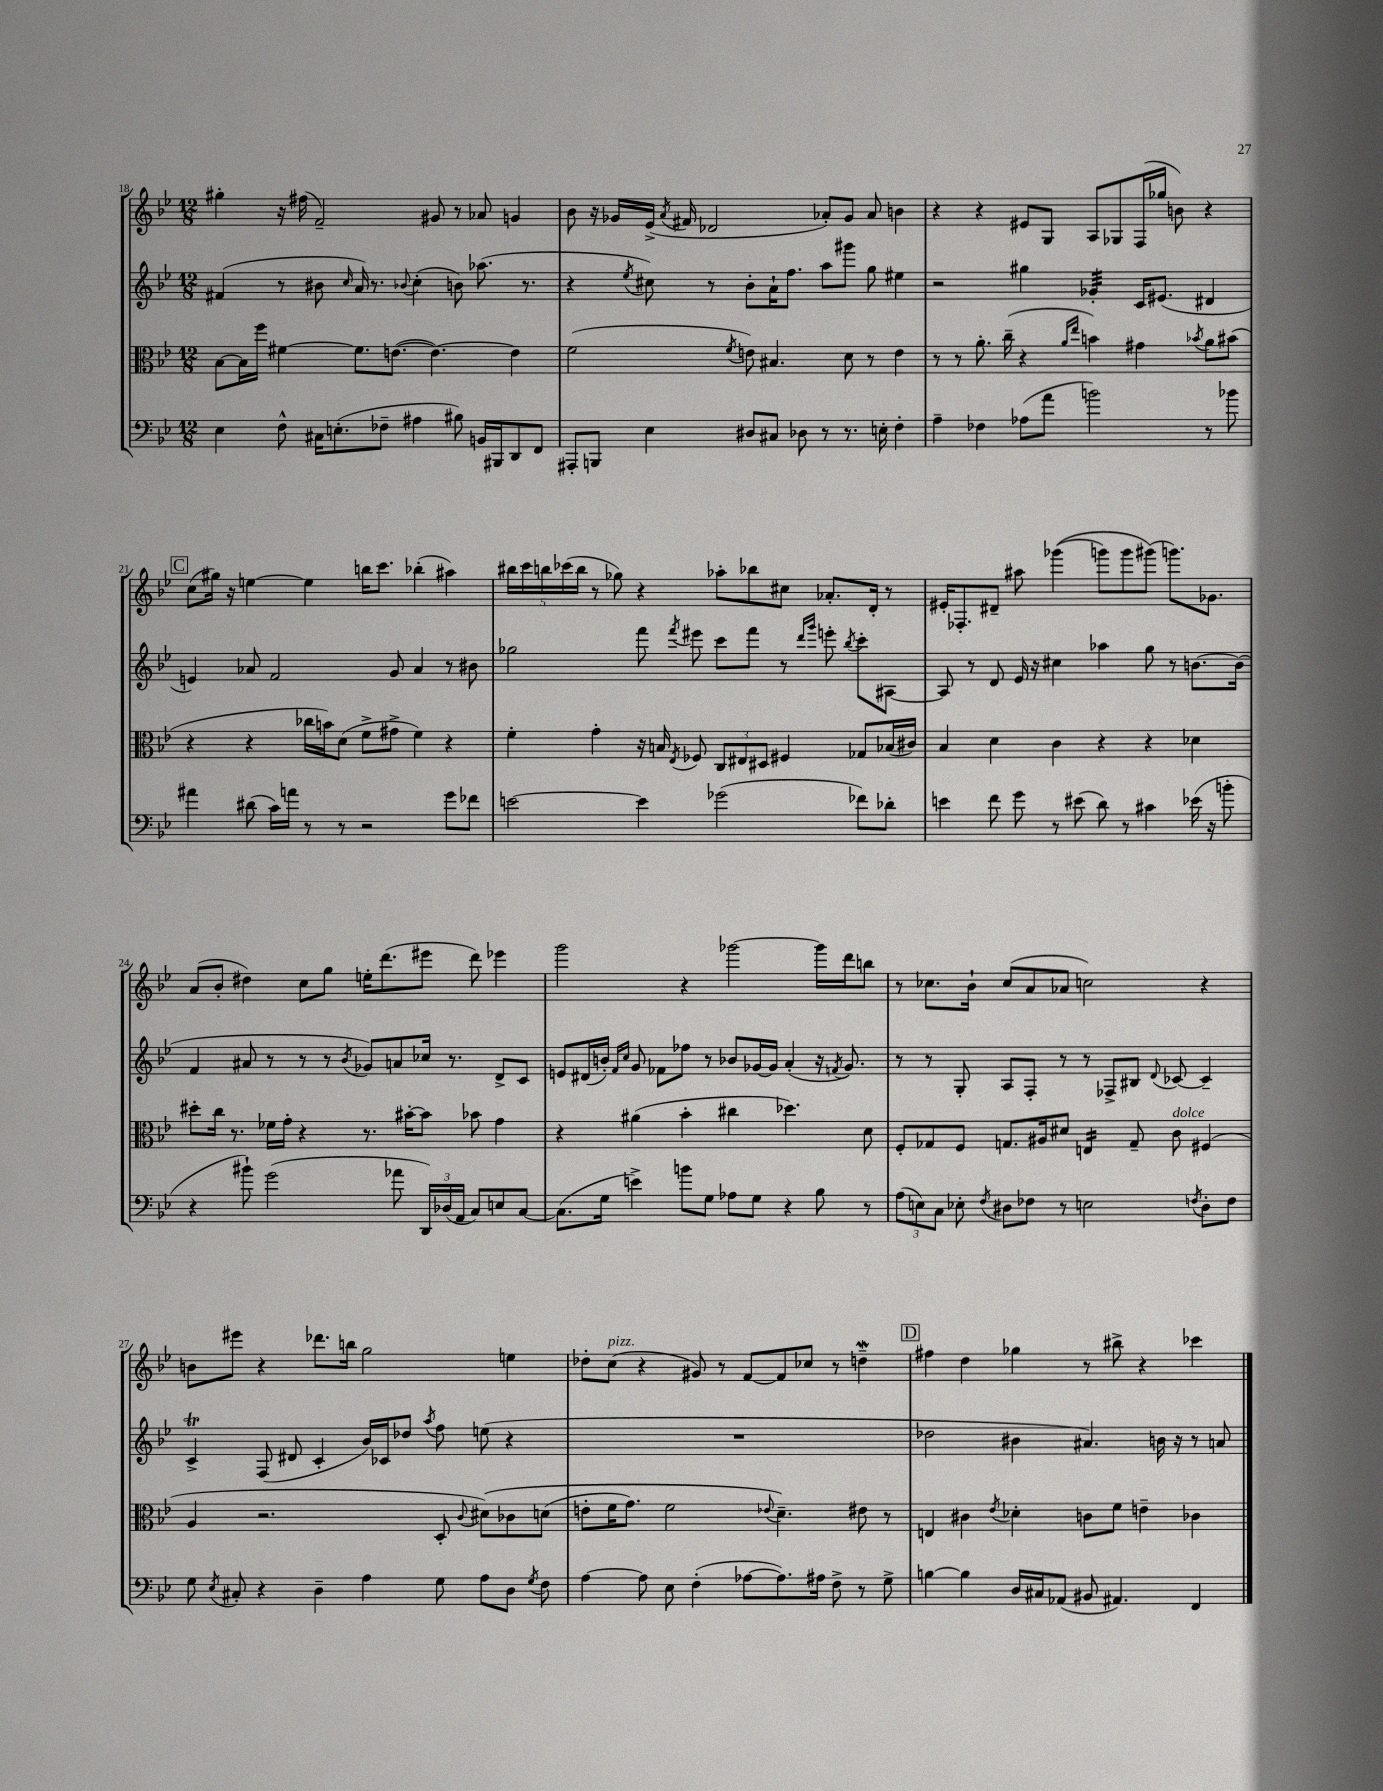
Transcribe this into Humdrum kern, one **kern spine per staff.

**kern	**kern	**kern	**kern
*staff4	*staff3	*staff2	*staff1
*clefF4	*clefC3	*clefG2	*clefG2
*k[b-e-]	*k[b-e-]	*k[b-e-]	*k[b-e-]
*M12/8	*M12/8	*M12/8	*M12/8
4E-\	[8B-\L	(4f#/	4gg#'\
.	16B-\]L	.	.
.	16ff\JJ	.	.
8F^^\	[4f#\	8r	16r
.	.	.	(16ff#\
16C#\LK	.	8b#\	2f~/)
(8.E'\	.	.	.
.	.	16qqcc/	.
.	8.f#\]L	16a/)	.
.	.	8.r	.
8F-~\J	.	.	.
.	([8.e\J	.	.
.	.	8qqb-/	.
4A#\	.	(4cc'\	.
.	4.e\_)	.	8g#/
8B#\)	.	8b\)	8r
16BB/LL	.	(8.aa-\	8a-/
16BBB#/J	.	.	.
8DD/	4e\]	.	4g/
.	.	8.r	.
8FF/J	.	.	.
=	=	=	=
8AAA#'/L	(2f\	4r	8b-\
8BBB/J	.	.	16r
.	.	.	16g-/LL
.	.	8qee-/	.
4E-\	.	8cc#\)	(16e-^/JJ
.	.	.	8qa/
.	.	.	16f#/
.	.	8r	2d-/
.	8qf/	.	.
8D#/L	8e\)	8b-'\L	.
8C#/J	4.B#/	16a`\K	.
.	.	8.ff\J	.
8D-\	.	.	.
8r	.	8aa\L	8a-'/L)
8.r	8d\	8ggg#\J	8g-/J
.	8r	8gg\	8a-/
16E'\	.	.	.
4F'\	4e\	4ee#\	4b\
=	=	=	=
4A~\	8r	2r	4r
.	8r	.	.
4F-\	8.a'\	.	4r
.	(16cc~\	.	.
(8A-\L	4r	4gg#\	8e#/L
8a\J	.	.	8G/J
.	16qqa/LL	.	.
.	16qqee-/JJ	.	.
2b\)	4b\)	4g-'/	8A/L
.	.	.	8G-/
.	4g#\	16c/LK	(16F/L
.	.	(8.e#/J	16gg-/JJ
.	.	.	8b\)
.	8qb-/	.	.
8r	8a\L	4d#/	4r
8b-\	(8b#\J	.	.
=	=	=	=
4a#\	4r	4e/)	(8cc\L
.	.	.	16gg#\Jk)
.	.	.	16r
(8d#\	4r	8a-/	[4ee\
16c\LL)	.	2f/	.
16a\JJ	.	.	.
8r	16cc-\LL	.	4ee\]
.	16b\J)	.	.
8r	(8d\J	.	.
2r	8f^\L	.	16bb\LK
.	.	.	8.ccc\J
.	8g#^\J	8g/	.
.	4f\)	4a-/	(4bb-'\
8g\L	4r	8r	4aa#\)
8f-\J	.	8b#\	.
=	=	=	=
[2e\	4f'\	2gg-\	20bb#\LL
.	.	.	20ccc\
.	.	.	20bb\
.	.	.	(20ccc-\
.	.	.	20bb\JJ
.	4g'\	.	8r
.	.	.	8gg-\)
4e\]	16r	8fff\	4r
.	16B/	.	.
.	8qE-/	8qfff/	.
.	8F-/	8eee#\	.
(2g-\	12C/L	8ccc\L	8aa-'\L
.	12E#/	.	.
.	.	8fff\J	8bb-\
.	12D#/J	.	.
.	4F#/	8r	8cc#\J
.	.	16qqddd/LL	.
.	.	16qqggg/JJ	.
.	.	8eee'\	8.a-'/L
.	.	8qbb-/	.
8f-\L)	8G-/L	8ccc'\L	.
.	.	.	16d'/Jk
8d-'\J	(16B-/L	[8A#\J	8r
.	16c#/JJ)	.	.
=	=	=	=
4e\	4B-/	8A#/]	16e#'/LK
.	.	.	8.F-'/
.	.	8r	.
8f\	4d\	8d/	8d#~/J
8g\	.	16e-/	8aa#\
.	.	16r	.
8r	4c\	4cc#\	&((4ggg-\
(8e#\	.	.	.
8d\)	4r	4aa-\	8ggg\L)
8r	.	.	8ggg\
4c#\	4r	8gg\	(8ggg#\J&)
.	.	8r	8.ggg\L)
(16e-\	4d-\	[8.b\L	.
16r	.	.	8.g-\J
8b'\	.	.	.
.	.	(16b\]Jk	.
=	=	=	=
4r	8dd#'\L	4f/	(8a/L
.	16cc\Jk	.	8b-'/J
.	8.r	.	.
8b#`\)	.	8a#/	4dd#\)
(2g\	16f-\LL	8r	.
.	16g'\JJ	.	.
.	4r	8r	8cc\L
.	.	8r	8gg\J
.	.	8qb-/	.
.	8.r	8g-/L)	16ee'\LK
.	.	.	(8.ddd\
8a-\	.	8a/	.
.	[16b#'\LK	.	.
24DD/LL)	8b#\]J	16cc-/Jk	8eee#\J
(24D-/	.	.	.
.	.	8.r	.
24AA/JJ	.	.	.
8C/L)	8b-\	.	8ddd\)
8E/	4g\	8d^/L	4eee-\
[8C/J	.	8c/J	.
=	=	=	=
(8.C\]L	4r	8e/L	2ggg\
.	.	(16d#/L	.
16G\Jk	.	16b'/JJ)	.
.	.	16qqf/LL	.
.	.	16qqcc/JJ	.
4e^\)	(4a#\	8g/	.
.	.	8f-\L	.
8b\L	4b-'\	8ff-\J	4r
8G\J	.	8r	.
8A-\L	4cc#\	8b-/L	[2ggg-\
8G\J	.	[16g-/L	.
.	.	16g-/]JJ	.
4r	4.dd-\)	(4a'/	.
8B-\	.	16r	16ggg-\]LL
.	.	8qf/	.
.	.	8.g-/)	16ddd\J
8r	8d\	.	8bb\J
=	=	=	=
(12A\L	8F'/L	8r	8r
12E\)	.	.	.
.	8G-/	8r	8.cc-\L
12C\J	.	.	.
8E-'\	8F/J	8G'/	.
.	.	.	16b-`\Jk
8qF/	.	.	.
8D#\L	8.G/L	8A/L	(8cc-/L
8F-\J	.	8F'/J	8a/
.	16A#/k	.	.
8r	8d#/J	8r	8a-/J
2E\	4E/	8r	2cc\)
.	.	8F-^/L	.
.	8G~/	8B#/J	.
.	.	8qqd/	.
.	8c\	[8c-/	.
8qF/	.	.	.
8D#'\L	(4F#/	4c-~/]	4r
8F\J	.	.	.
=	=	=	=
8G\	4A/	4c^/	8b\L
8qE-/	.	.	.
8C#'/	.	.	8eee#\J
4r	2.r	(8F/	4r
.	.	8d#/	.
4D~\	.	4c'/	8.ddd-\L
.	.	.	16bb\Jk
4A\	.	16b-/LL)	2gg\
.	.	16c-/J	.
.	.	8dd-/J	.
.	.	8qaa/	.
8G\	8D'/	8ff\	.
.	8qqc/	.	.
8A\L	&(8d#\L)	(8ee\	.
8D\J	8c-\	4r	4ee\
8qG/	.	.	.
8F\	(8d\J	.	.
=	=	=	=
[4A\	8e'\L	1.r	8dd-'\L
.	16f\K	.	(8cc\J
.	8.g\J)	.	.
8A\]	.	.	4r
8E-\	2f\	.	.
(4F'\	.	.	8g#/)
.	.	.	8r
[8A-\L	.	.	[8f/L
.	8qqe-/	.	.
8.A-\])	4.d~\&)	.	8f/]
.	.	.	8cc-/J
16A#\Jk	.	.	.
8F^\	.	.	8r
8r	8e#\	.	4dd~\
8G^\	8r	.	.
=	=	=	=
[4B\	4E/	2dd-\	4ff#\
4B\]	4c#\	.	4dd\
.	8qe-/	.	.
16D/LL	4d-'\	4b#\	4gg-\
16C#/J	.	.	.
(8AA-/J	.	.	.
8BB#/	8c\L	4.a#/)	8r
4.AA#/)	8f\J	.	8bb#^\
.	4e~\	.	4r
.	.	16b\	.
.	.	16r	.
4FF/	4c-\	8r	4ccc-\
.	.	8a/	.
==	==	==	==
*-	*-	*-	*-
